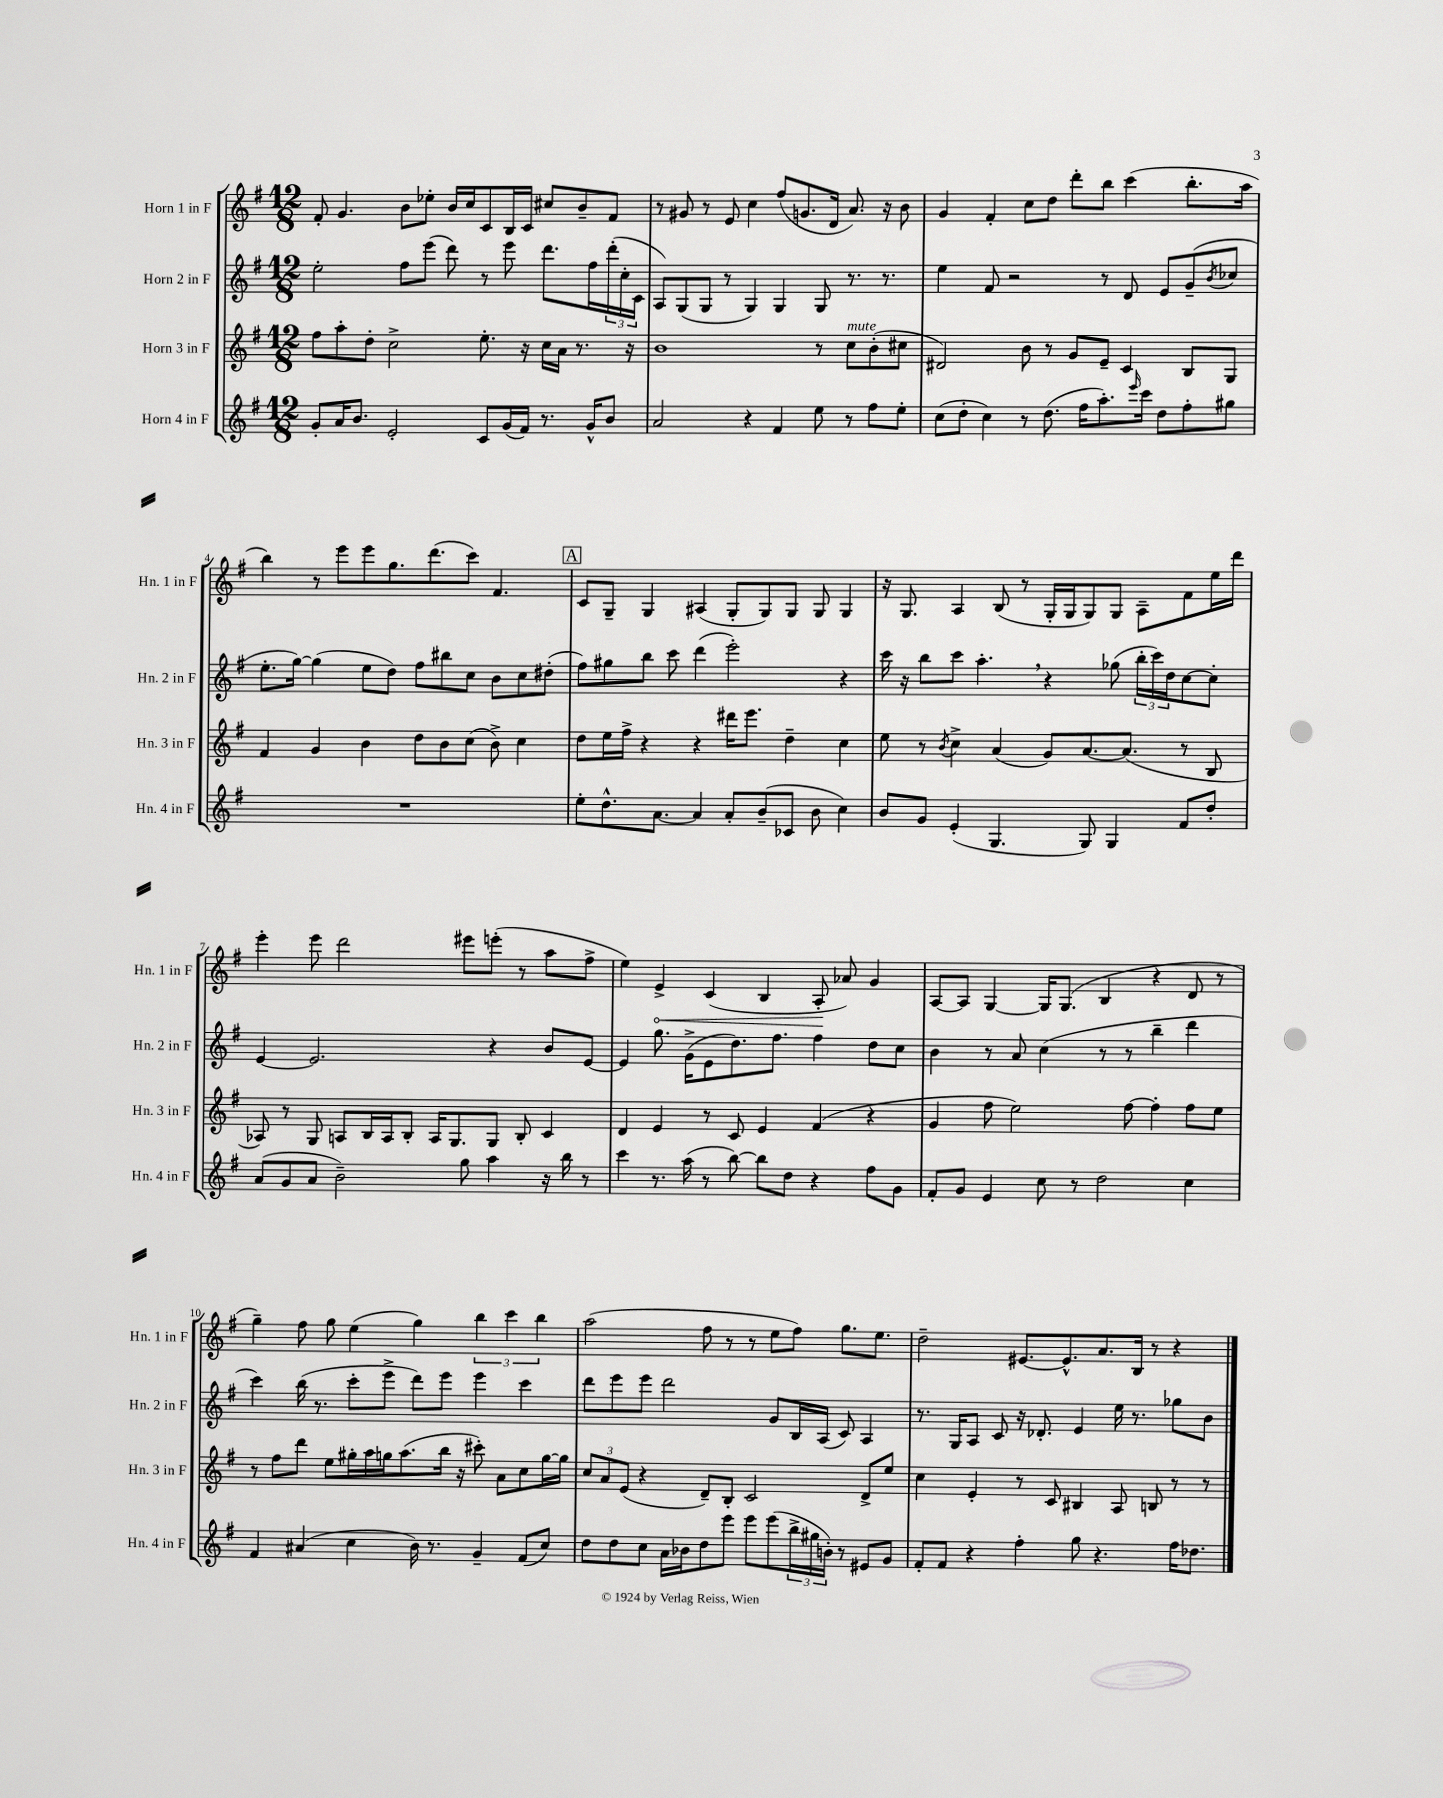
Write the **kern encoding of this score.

**kern	**kern	**kern	**kern
*staff4	*staff3	*staff2	*staff1
*clefG2	*clefG2	*clefG2	*clefG2
*k[f#]	*k[f#]	*k[f#]	*k[f#]
*M12/8	*M12/8	*M12/8	*M12/8
8g'/L	8ff#\L	2ee'\	8f#'/
16a/K	8aa'\	.	4.g/
8.b/J	.	.	.
.	8dd'\J	.	.
2e'/	2cc^\	.	.
.	.	8ff#\L	8b\L
.	.	(8eee\J	8ee-'\J
.	.	8ddd\)	16b/LL
.	.	.	16cc/J
8c/L	8.ee'\	8r	8c/
(16g/L	.	8eee\	16B/L
16f#/JJ)	16r	.	16c/JJ
8.r	16cc\LL	8.ddd\L	8cc#/L
.	16a\JJ	.	.
.	8.r	.	8b~/
16g^^/LK	.	16ff#\L	.
8b/J	.	(24ddd'\	8f#/J
.	.	24cc'\	.
.	16r	.	.
.	.	24c\JJ	.
=	=	=	=
2a/	1b	8A/L)	8r
.	.	(8G/	8g#/
.	.	8G/J	8r
.	.	8r	8e/
4r	.	4G/)	4cc\
4f#/	.	4G/	(8ff#/L
.	.	.	8.g/
8ee\	8r	8G/	.
.	.	.	16d/Jk
8r	8cc\L	8.r	8.a/)
8ff#\L	(8b'\	.	.
.	.	8.r	16r
8ee'\J	8cc#\J	.	8b\
=	=	=	=
(8cc\L	2d#/)	4ee\	4g/
8dd'\J	.	.	.
4cc\)	.	8f#/	4f#'/
.	.	2r	.
8r	8b\	.	8cc\L
(8.dd\	8r	.	8dd\J
.	8g/L	.	8ddd'\L
16ff#\LK	.	.	.
8.aa'\)	8e~/J	8r	8bb\J
.	4c/	8d/	(4ccc\
16qqeee/	.	.	.
16ccc\Jk	.	.	.
8dd\L	.	8e/L	.
8ff#'\	8B/L	(8g~/	8.bb'\L
.	.	8qb/	.
8gg#\J	8G/J	8cc-/J	.
.	.	.	16aa\Jk
=	=	=	=
1.r	4f#/	8.ee'\L	4bb\)
.	.	[16gg\Jk)	.
.	4g/	(4gg\]	8r
.	.	.	8eee\L
.	4b\	8ee\L	8eee\
.	.	8dd\J)	8.gg\
.	8dd\L	8ff#\L	.
.	.	.	(8.ddd\
.	8b\	8bb#\	.
.	(8cc\J	8cc\J	8ccc\J)
.	8b^\)	8b\L	4.f#/
.	4cc\	8cc\	.
.	.	(8dd#'\J	.
=	=	=	=
8ee'\L	8dd\L	8ff#\L)	8c/L
8.dd^^\	16ee\L	8gg#\	8G~/J
.	16ff#^\JJ	.	.
.	4r	8bb\J	4G/
[8.a\J	.	.	.
.	.	8ccc\	.
4a/]	4r	(4ddd\	(4A#/
8a'/L	16ddd#\LK	2eee'\)	8G'/L
.	8.eee\J	.	.
(8b~/	.	.	8G/)
8c-/J	4dd~\	.	8G/J
8b\	.	.	8G/
4cc\)	4cc\	4r	4G/
=	=	=	=
8b/L	8ee\	16ccc\	16r
.	.	16r	8.G/
8g/J	8r	8bb\L	.
.	8qb/	.	.
(4e'/	4cc^\	8ccc\J	4A/
.	.	4.aa'\	.
4.G/	(4a/	.	(8B/
.	.	.	8r
.	8g/L)	4r	16G'/LL
.	.	.	16G/J
8G/)	[8.a/	.	8G/)
4G/	.	(8gg-\	8G/J
.	(8.a/]J	.	.
.	.	24bb'\LL	8A~\L
.	.	24ccc\)	.
.	.	24dd\J	.
8f#/L	8r	[8cc\	8f#\
8dd'/J	8B/	8cc'\]J	16ee\L
.	.	.	16ddd\JJ
=	=	=	=
(8a/L	8A-/)	[4e/	4eee'\
8g/	8r	.	.
8a/J	8G/	2.e/]	8eee\
2b~\)	8A/L	.	2ddd\
.	16B/L	.	.
.	16A/J	.	.
.	8B'/J	.	.
.	16A/LK	.	.
.	8.G/	.	.
8gg\	.	.	8eee#\L
4aa\	8G/J	4r	(8eee'\J
.	8B'/	.	8r
16r	4c/	8b/L	8aa\L
16bb\	.	.	.
8r	.	[8e/J	8ff#^\J
=	=	=	=
4ccc\	4d/	4e/]	4ee\)
8.r	4e/	8.gg\	4e^/
(16aa\	.	(16g^\LK	.
8r	8r	8e\	(4c/
[8bb\)	8c/	8.dd\)	.
8bb\]L	4e/	.	4B/
.	.	8.ff#\J	.
8dd\J	.	.	.
4r	(4f#/	4ff#\	8A'/
.	.	.	8a-/)
8ff#\L	4r	8dd\L	4g/
8g\J	.	8cc\J	.
=	=	=	=
8f#'/L	4g/	4b\	[8A/L
8g/J	.	.	8A/]J
4e/	8ff#\	8r	[4G/
.	2ee\)	8a/	.
8cc\	.	(4cc\	16G/]LK
.	.	.	(8.G/J
8r	.	.	.
2dd\	.	8r	4B/
.	[8ff#\	8r	.
.	4ff#'\]	4bb~\	4r
4cc\	8ff#\L	4ddd\	8d/
.	8ee\J	.	8r
=	=	=	=
4f#/	8r	4ccc\)	4gg~\)
.	8ff#\L	.	.
(4a#/	8ddd\J	(16bb\	8ff#\
.	.	8.r	.
.	8ee\L	.	8gg\
4cc\	16gg#'\L	8ccc'\L	(4ee\
.	16aa\	.	.
.	16gg\J	8eee^\J	.
.	(8.aa\	.	.
16b\)	.	8ddd\L)	4gg\)
8.r	.	.	.
.	16bb\Jk	8eee\J	.
.	16r	.	.
4g~/	8ccc#'\)	4eee\	6bb\
.	8a\L	.	.
.	.	.	6ccc\
(8f#/L	8cc\	4ccc\	.
.	.	.	6bb\
8cc/J)	[16gg\L	.	.
.	16gg\]JJ	.	.
=	=	=	=
8dd\L	12cc/L	8ddd\L	(2aa\
.	12a/	.	.
8dd\	.	8eee\	.
.	(12e/J	.	.
8cc\J	4r	8eee\J	.
16a\LL	.	2ddd\	.
16b-\J	.	.	.
8dd\	8d~/L)	.	8ff#\
8eee\J	8B'/J	.	8r
8eee\L	2c/	.	8r
(8eee\	.	8g/L	8ee\L
24bb^\L	.	16B/L	8ff#\J)
24gg#\	.	.	.
.	.	(16A/JJ	.
24b'\JJ)	.	.	.
8r	.	8c/)	8.gg\L
8e#/L	8d^/L	4A/	.
.	.	.	8.ee\J
8g/J	8ee/J	.	.
=	=	=	=
8f#'/L	4cc\	8.r	2dd~\
8f#/J	.	.	.
.	.	16G/LK	.
4r	4e'/	8A/J	.
.	.	8c/	.
4ff#'\	8r	16r	[8.e#/L
.	.	8.d-'/	.
.	8c/	.	.
.	.	.	8.e#^^/]
8gg\	4B#/	4e/	.
4.r	.	.	8.a/
.	8A/	16ee\	.
.	.	8.r	16B/Jk
.	8B/	.	8r
16ff#\LK	8r	8gg-\L	4r
8.dd-\J	.	.	.
.	8r	8b\J	.
==	==	==	==
*-	*-	*-	*-
